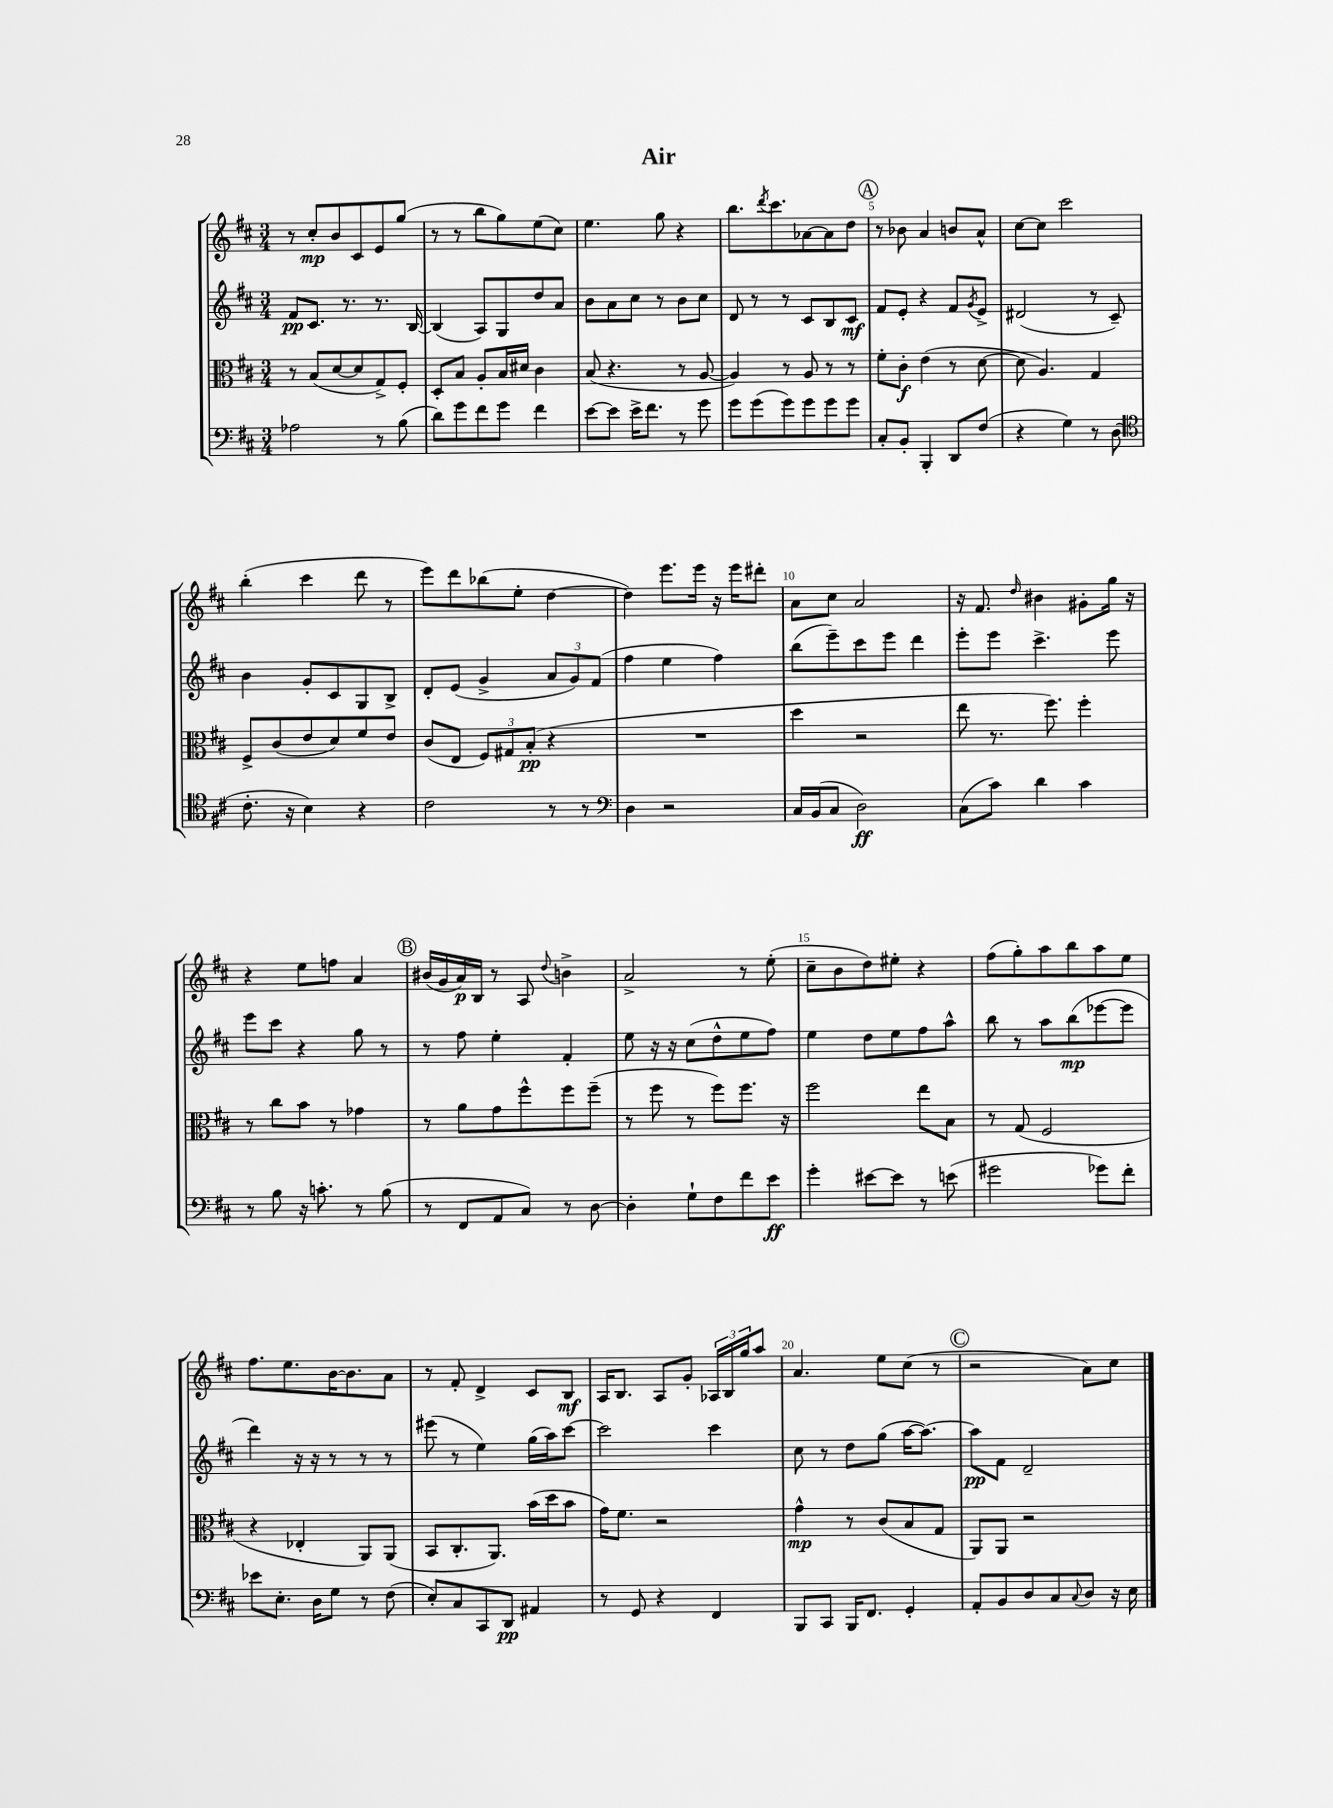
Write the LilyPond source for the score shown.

\header { title = "Air" }
<<
\new StaffGroup <<
\new Staff = "s0" {
    \clef treble \key d \major \numericTimeSignature \time 3/4
    r8 cis''8-.\mp b'8 cis'8 e'8 g''8( |
    r8 r8 b''8 g''8) e''8( cis''8) |
    e''4. g''8 r4 |
    b''8. \acciaccatura { d'''8 } cis'''8. aes'8~ aes'8 d''8 |
    \mark \markup { \circle "A" } r8 bes'8 a'4 b'8 a'8-^ |
    cis''8~ cis''8 cis'''2 |
    b''4-.( cis'''4 d'''8 r8 |
    e'''8) d'''8 bes''8( e''8-. d''4~ |
    d''4) e'''8. e'''16 r16 e'''16 dis'''8-. |
    a'8 cis''8 a'2 |
    r16 fis'8. \grace { d''16 } bis'4 gis'8-. g''16 r16 |
    r4 e''8 f''8 a'4 |
    \mark \markup { \circle "B" } bis'16( g'16 a'16\p) b16 r8 a8 \appoggiatura { d''8 } b'4-> |
    a'2-> r8 e''8-.( |
    cis''8-- b'8 d''8) eis''8-. r4 |
    fis''8( g''8-.) a''8 b''8 a''8 e''8 |
    fis''8. e''8. b'16~ b'8. a'8 |
    r8 fis'8-. d'4-> cis'8 b8\mf |
    a16 b8. a8 g'8-. \tuplet 3/2 { aes16 b16 g''16 } a''8 |
    a'4. e''8 cis''8( r8 |
    \mark \markup { \circle "C" } r2 a'8) cis''8 \bar "|." |
}
\new Staff = "s1" {
    \clef treble \key d \major \numericTimeSignature \time 3/4
    fis'8\pp cis'8. r8. r8. b16~ |
    b4( a8) g8 d''8 a'8 |
    b'8 a'8 cis''8 r8 b'8 cis''8 |
    d'8 r8 r8 cis'8 b8 cis'8\mf |
    \mark \markup { \circle "A" } fis'8 e'8-. r4 fis'8 \acciaccatura { g'8 } e'8-> |
    dis'2( r8 cis'8--) |
    b'4 g'8-. cis'8 g8 b8-> |
    d'8-. e'8( g'4-> \tuplet 3/2 { a'8 g'8) fis'8( } |
    fis''4 e''4 fis''4) |
    b''8( e'''8--) cis'''8 e'''8 d'''4 |
    e'''8-. e'''8 cis'''4.-> e'''8 |
    e'''8 cis'''8 r4 g''8 r8 |
    \mark \markup { \circle "B" } r8 fis''8 e''4-. fis'4-. |
    e''8 r16 r16 cis''8( d''8-^ e''8 fis''8) |
    e''4 d''8 e''8 fis''8 a''8-^ |
    b''8 r8 a''8 b''8\mp( ees'''8~ ees'''8 |
    d'''4) r16 r16 r8 r8 r8 |
    eis'''8( r8 e''4) g''16( a''16) cis'''8~ |
    cis'''2 cis'''4 |
    cis''8 r8 d''8 g''8( a''16~ a''8.~) |
    \mark \markup { \circle "C" } a''8\pp fis'8 d'2-- \bar "|." |
}
\new Staff = "s2" {
    \clef alto \key d \major \numericTimeSignature \time 3/4
    r8 b8( d'8~ d'8 g8->) fis8-. |
    d8-. b8 a8-. b16 dis'16 cis'4 |
    b8( r4. r8 a8~ |
    a4) r8 a8 r8 r8 |
    \mark \markup { \circle "A" } fis'8-. cis'8-.\f e'4( r8 d'8~ |
    d'8 a4.) g4 |
    fis8-> cis'8( e'8 d'8) fis'8 e'8 |
    cis'8( e8 \tuplet 3/2 { fis8) gis8 b8-.\pp( } r4 |
    R2. |
    d''4 r2 |
    e''8 r8. fis''8.) fis''4-. |
    r8 cis''8 b'8 r8 ges'4 |
    \mark \markup { \circle "B" } r8 a'8 g'8 fis''8-^ fis''8 fis''8--( |
    r8 fis''8 r8 fis''8) fis''8. r16 |
    fis''2 e''8 b8 |
    r8 g8( fis2 |
    r4 ees4-. a,8) a,8( |
    b,8 cis8.-. a,8.) b'16( d''16 b'8 |
    g'16) fis'8. r2 |
    g'4-^\mp r8 cis'8( b8 g8 |
    \mark \markup { \circle "C" } a,8) a,8 r2 \bar "|." |
}
\new Staff = "s3" {
    \clef bass \key d \major \numericTimeSignature \time 3/4
    aes2 r8 b8( |
    d'8) g'8 fis'8 g'8 fis'4 |
    e'8~ e'8 e'16-> fis'8. r8 g'8 |
    g'8 g'8( g'8) g'8 g'8 g'8 |
    \mark \markup { \circle "A" } cis8-. b,8-. b,,4-. d,8 fis8( |
    r4 g4) r8 d8( |
    \clef tenor cis'8.-. r16 b4) r4 |
    cis'2 r8 r8 |
    \clef bass d4 r2 |
    cis16 b,16( cis8 d2\ff) |
    cis8( cis'8) d'4 cis'4 |
    r8 b8 r16 c'8.-. r8 b8( |
    \mark \markup { \circle "B" } r8 fis,8 a,8 cis8) r8 d8~ |
    d4-. g8-! fis8 fis'8 e'8\ff |
    g'4-. eis'8~ eis'8 r8 e'8( |
    gis'2 ges'8) fis'8-. |
    ees'8 e8.-. d16 g8 r8 fis8( |
    e8-.) cis8 cis,8 d,8\pp ais,4 |
    r8 g,8 r4 fis,4 |
    b,,8 cis,8 b,,16 fis,8. g,4-. |
    \mark \markup { \circle "C" } a,8-. b,8 d8 cis8 \appoggiatura { cis8 } d8 r16 e16 \bar "|." |
}
>>
>>
\layout { \context { \Score \override BarNumber.break-visibility = ##(#f #t #t) barNumberVisibility = #(every-nth-bar-number-visible 5) } }
